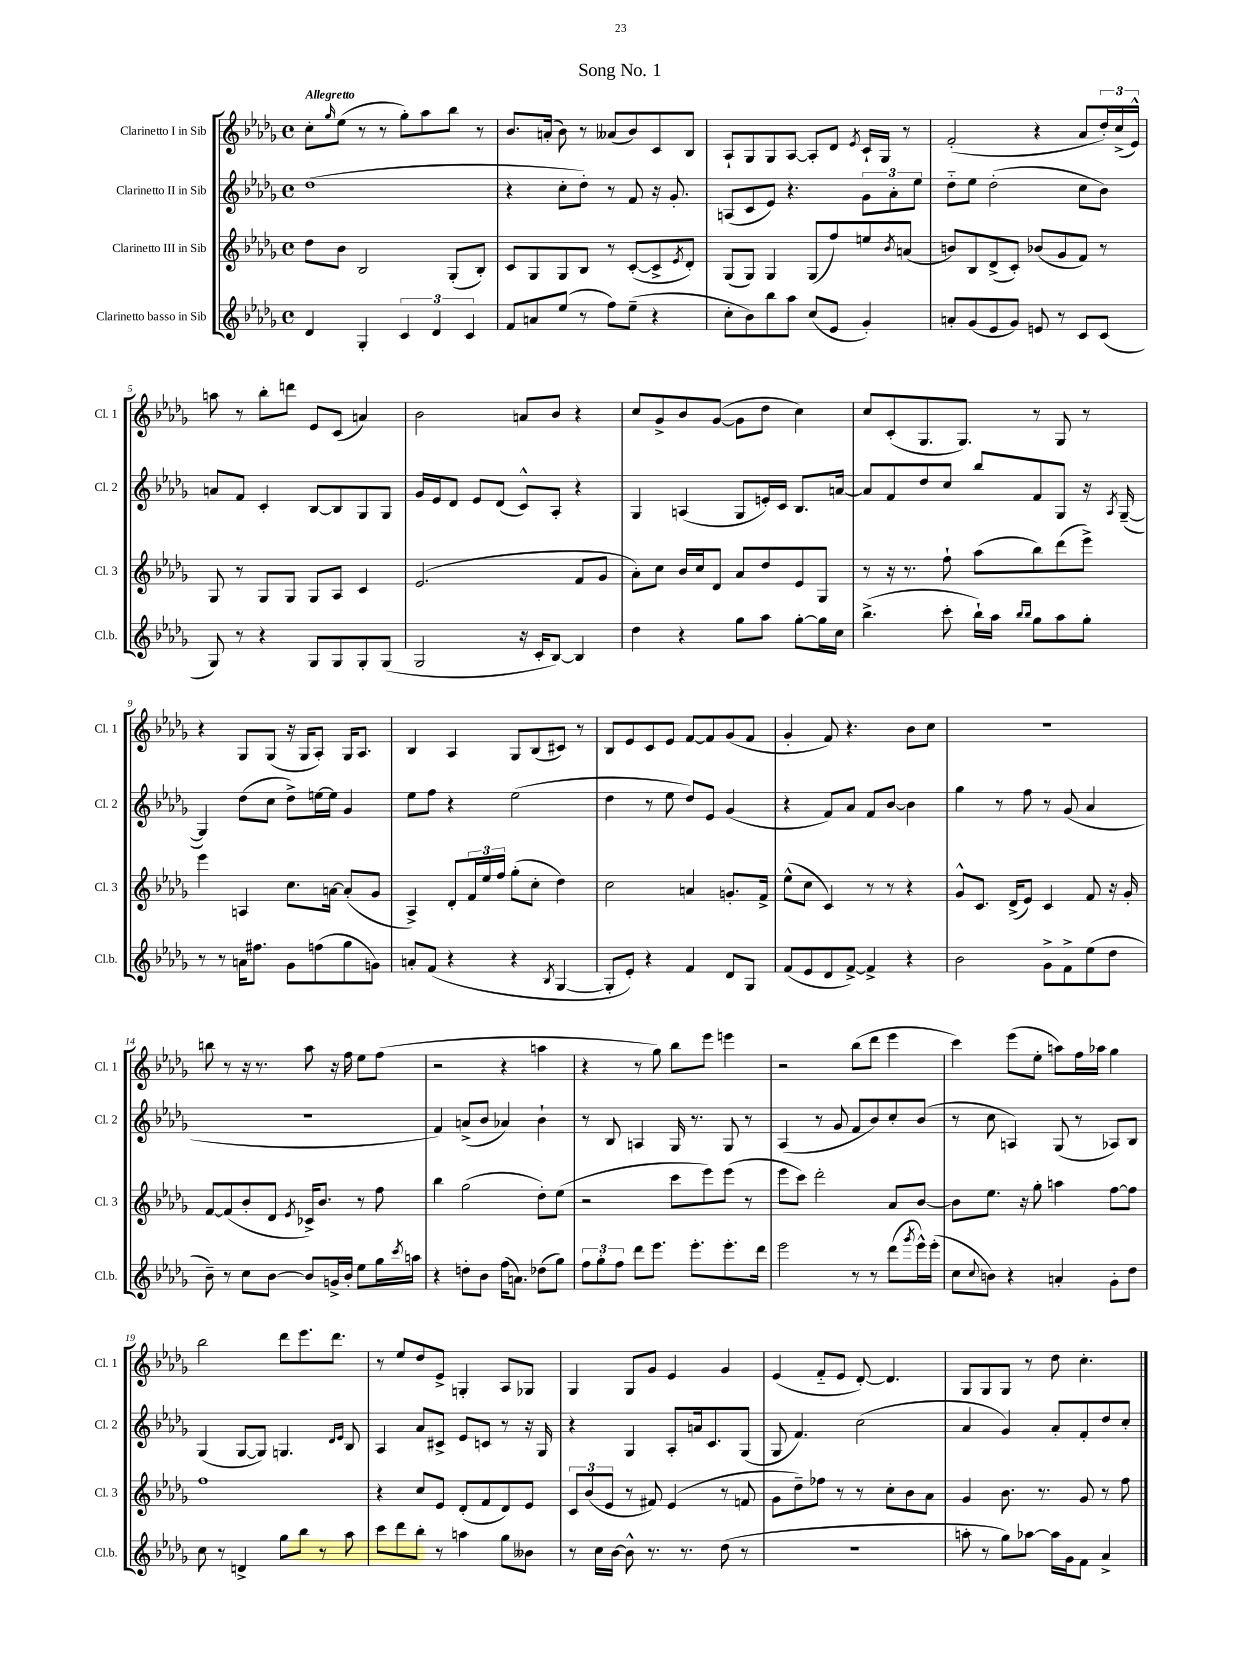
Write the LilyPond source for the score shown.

\header { title = "Song No. 1" }
<<
\new StaffGroup <<
\new Staff = "s0" \with { instrumentName = "Clarinetto I in Sib" shortInstrumentName = "Cl. 1" } {
    \clef treble \key des \major \defaultTimeSignature \time 4/4 \tempo "Allegretto"
    c''8-. \grace { ges''16 } ees''8( r8 r8 ges''8-.) aes''8 bes''8 r8 |
    bes'8. a'16-.( bes'8) r8 aeses'8( bes'8) c'8 bes8 |
    aes8-! ges8 ges8 aes8~ aes8-. des'8 \acciaccatura { ees'8 } c'16-! ges16 r8 |
    f'2-.( r4 aes'8 \tuplet 3/2 { des''16-.) c''16->( ees'16-^) } |
    a''8 r8 bes''8-. d'''8 ees'8 c'8( a'4) |
    bes'2 a'8 bes'8 r4 |
    c''8 ges'8-> bes'8 ges'8~( ges'8 des''8 c''4) |
    c''8 c'8-.( ges8. ges8.) r8 ges8 r8 |
    r4 ges8 ges8( r16 ges16 aes8-.) ges16 aes8. |
    bes4 aes4 ges8 bes8( cis'8) r8 |
    bes8 ees'8 c'8 ees'8 f'8~ f'8 ges'8( f'8 |
    ges'4-. f'8) r4. bes'8 c''8 |
    R1 |
    b''8 r8 r16 r8. aes''8 r16 f''16 ees''8 f''8( |
    r2 r4 a''4 |
    r4 r8 ges''8) bes''8 ees'''8 e'''4 |
    r2 bes''8( des'''8 ees'''4 |
    c'''4) ees'''8( ees''8-. a''8) f''16 aes''16 ges''4 |
    bes''2 des'''8 ees'''8. des'''8. |
    r8 ees''8 des''8 ees'8-> g4-. aes8 ges8 |
    ges4 ges8 ges'8 ees'4 ges'4 |
    ees'4( f'8-_ ees'8 des'8~-.) des'4. |
    ges8 ges8 ges8 r8 des''8 c''4.-. \bar "|." |
}
\new Staff = "s1" \with { instrumentName = "Clarinetto II in Sib" shortInstrumentName = "Cl. 2" } {
    \clef treble \key des \major \defaultTimeSignature \time 4/4
    des''1( |
    r4 c''8-. des''8-.) r8 f'8 r16 ges'8.-. |
    a8( c'8 ees'8) r4. \tuplet 3/2 { ges'8 aes'8-. ees''8 } |
    des''8-_ ees''8 des''2-.( c''8 bes'8) |
    a'8 f'8 c'4-. bes8~ bes8 ges8 ges8 |
    ges'16 ees'16 des'8 ees'8 des'8( c'8-^) aes8-. r4 |
    ges4 a4( ges8 e'16-.) c'16 bes8. a'16~ |
    a'8 f'8 des''8 c''8 bes''8 f'8 ges8 r16 \acciaccatura { aes8 } ges16~--( |
    ges4) des''8( c''8 des''8->) e''16~ e''16 ges'4 |
    ees''8 f''8 r4 ees''2( |
    des''4 r8 ees''8 des''8) ees'8 ges'4( |
    r4 f'8) aes'8 f'8 bes'8~ bes'4 |
    ges''4 r8 f''8 r8 ges'8( aes'4 |
    R1 |
    f'4) a'8->( bes'8 aes'4) bes'4-! |
    r8 bes8 a4 ges16 r8. ges8 r8 |
    aes4( r8 ges'8 f'8 bes'8) c''8-. bes'8( |
    r8 c''8 a4) ges8( r8 aes8) bes8 |
    ges4( ges8~ ges8) g4. \grace { des'16 ees'16 } bes8 |
    aes4 aes'8 cis'8-> ees'8 c'8 r8 r16 ges16 |
    r4 ges4 aes8-. a'16 c'8. ges8( |
    ges8 f'4.) c''2( |
    aes'4 ges'4) aes'8-. f'8-. des''8 c''8-. \bar "|." |
}
\new Staff = "s2" \with { instrumentName = "Clarinetto III in Sib" shortInstrumentName = "Cl. 3" } {
    \clef treble \key des \major \defaultTimeSignature \time 4/4
    des''8 bes'8 bes2 ges8-.( bes8-.) |
    c'8 ges8 ges8 bes8 r8 c'8~-.( c'8-> \acciaccatura { ees'8 } des'8-.) |
    ges8( ges8) ges4 ges8( f''8) e''8 \acciaccatura { bes'8 } a'8( |
    b'8) bes8 des'8->( c'8-.) bes'8( ges'8 f'8) r8 |
    ges8 r8 ges8 ges8 ges8 aes8 c'4 |
    ees'2.( f'8 ges'8 |
    aes'8-.) c''8 bes'16 c''16 des'8 aes'8 des''8 ees'8 ges8 |
    r8 r16 r8. f''8-! aes''8( bes''8) des'''8( ees'''8->) |
    ees'''4 a4 c''8. a'16~ a'8-.( ges'8 |
    aes4->) des'8-. \tuplet 3/2 { f'16 ees''16 f''16 } ges''8-.( c''8-. des''4) |
    c''2 a'4 g'8.-. f'16-> |
    ees''8-^( c''8 c'4) r8 r8 r4 |
    ges'8-^ c'8. des'16->( ees'8) c'4 f'8 r16 ges'16-. |
    f'8~ f'8( bes'8-. des'8 \acciaccatura { ees'8 } ces'16->) bes'8. r8 f''8 |
    bes''4 ges''2( des''8-.) ees''8( |
    r2 c'''8 ees'''8) ees'''8( r8 |
    ees'''8 c'''8) des'''2-. aes'8 bes'8~ |
    bes'8 ees''8. r16 ges''8-. a''4 f''8~ f''8 |
    f''1 |
    r4 c''8 ees'8 des'8-.( f'8 des'8) ees'8 |
    \tuplet 3/2 { c'8 bes'8( ees'8 } r8 fis'8) ees'4( r8 f'8 |
    ges'8 des''8--) fes''8 r8 r8 c''8-. bes'8 aes'8 |
    ges'4 bes'8. r8. ges'8 r8 f''8 \bar "|." |
}
\new Staff = "s3" \with { instrumentName = "Clarinetto basso in Sib" shortInstrumentName = "Cl.b." } {
    \clef treble \key des \major \defaultTimeSignature \time 4/4
    des'4 ges4-. \tuplet 3/2 { c'4 des'4 c'4 } |
    f'8 a'8 ees''8( r8 f''8) ees''8--( r4 |
    c''8-. bes'8) bes''8 aes''8 c''8( ees'8 ges'4-.) |
    a'8-. ges'8( ees'8 ges'8) e'8 r8 c'8 c'8( |
    ges8) r8 r4 ges8 ges8 ges8-. ges8( |
    ges2 r16 c'16-. bes8~) bes4 |
    des''4 r4 ges''8 aes''8 ges''8~-. ges''16 c''16 |
    bes''4.->( c'''8-. bes''16-!) aes''16 \grace { bes''16 bes''16 } ges''8 aes''8 ges''8-. |
    r8 r8 a'16 fis''8. ges'8 f''8( ges''8 g'8) |
    a'8-. f'8( r4 r4 \acciaccatura { bes8 } ges4~ |
    ges8-. ees'8-.) r4 f'4 des'8 ges8 |
    f'8( ees'8 des'8 f'8~->) f'4-> r4 |
    bes'2 ges'8-> f'8-> ees''8( des''8 |
    bes'8--) r8 c''8 bes'8~ bes'8 g'16-> bes'16-. ees''8 ges''16 \acciaccatura { c'''8 } a''16 |
    r4 d''8-. bes'8 f''16( a'8.) des''8( ges''8) |
    \tuplet 3/2 { f''8 ges''8-. f''8 } des'''8 ees'''8. ees'''8.-. ees'''8.-. des'''16 |
    ees'''2 r8 r8 des'''8( \acciaccatura { ges'''8 } ees'''16-^) ees'''16-.( |
    c''8 \appoggiatura { c''8 } b'8) r4 a'4-. ges'8-. des''8 |
    c''8 r8 d'4-> ges''8 bes''8 r8 aes''8 |
    c'''8 des'''8 bes''8-. r8 a''4 ges''8 beses'8 |
    r8 c''16 bes'16~ bes'8-^ r8. r8. des''8( r8 |
    R1 |
    a''8-. r8 ges''8) aes''8~ aes''16 ges'16 f'8 aes'4-> \bar "|." |
}
>>
>>
